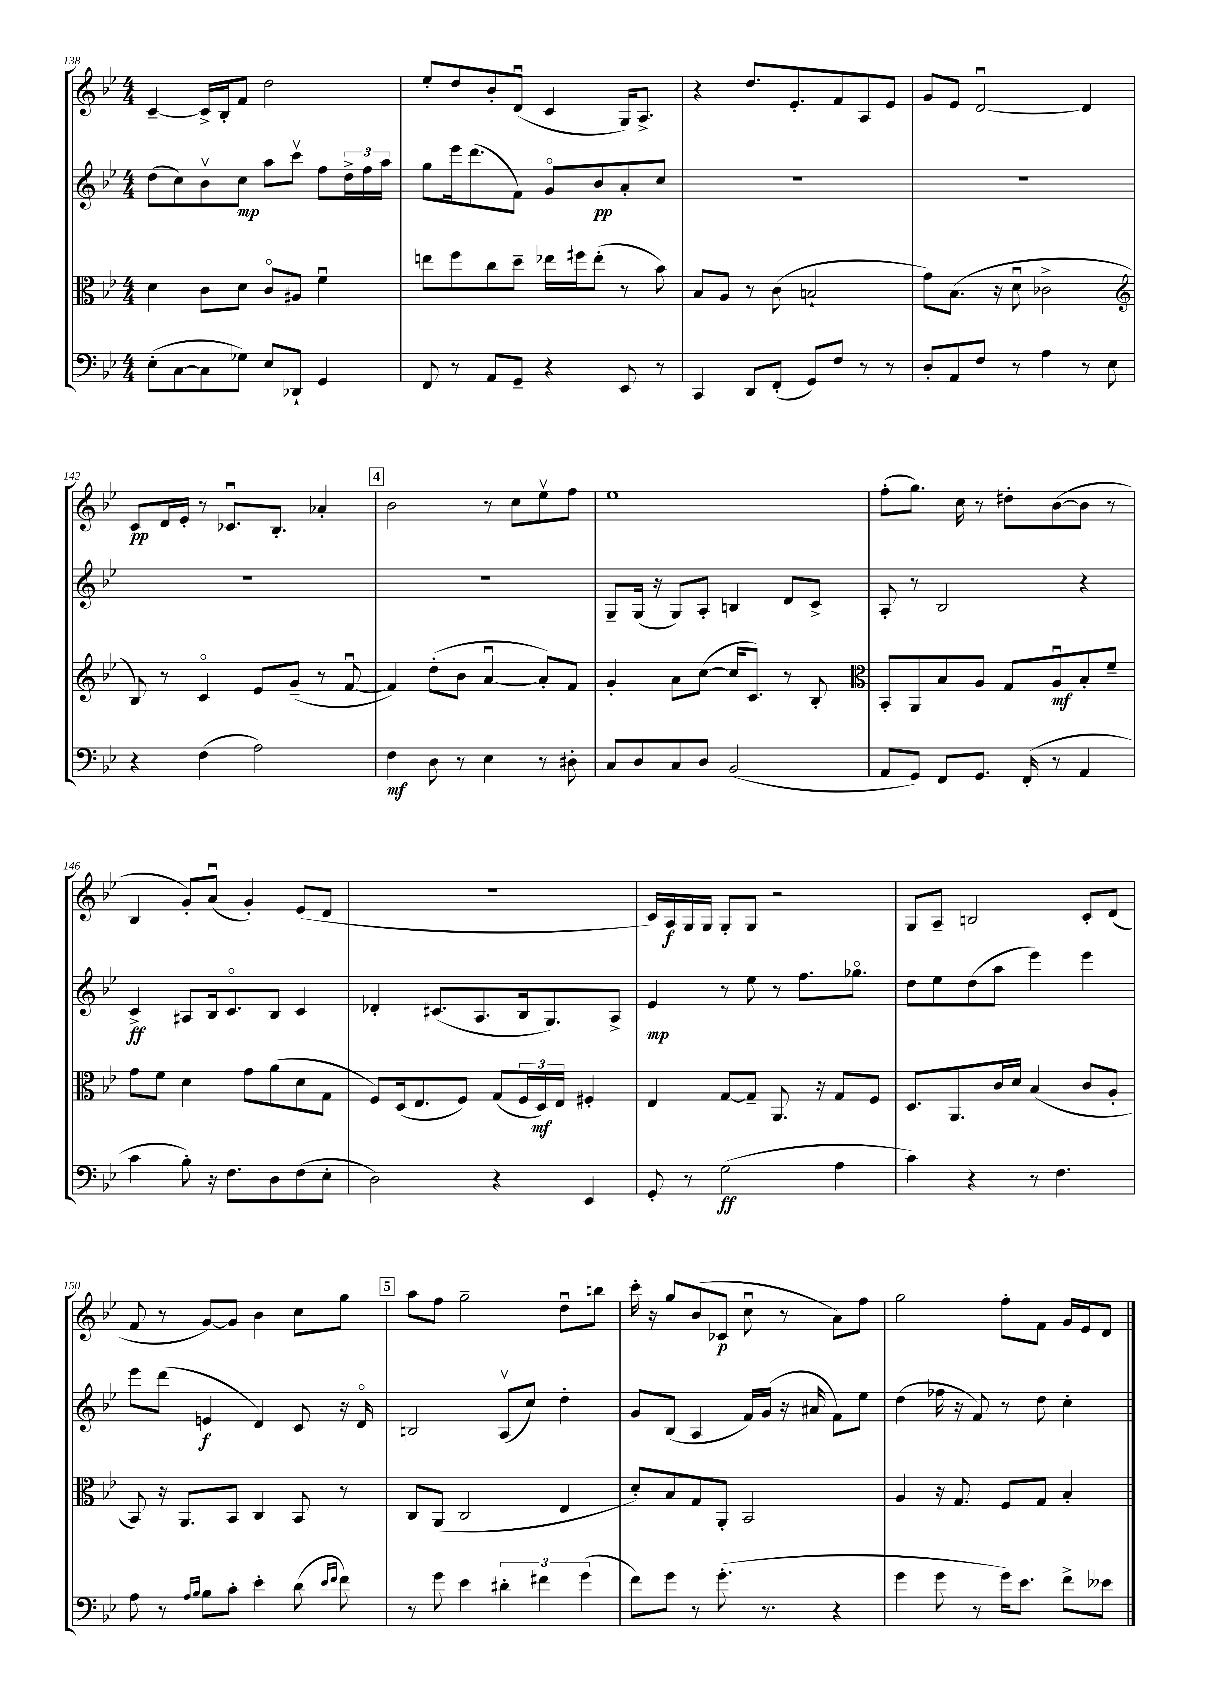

**kern	**kern	**kern	**kern
*staff4	*staff3	*staff2	*staff1
*clefF4	*clefC3	*clefG2	*clefG2
*k[b-e-]	*k[b-e-]	*k[b-e-]	*k[b-e-]
*M4/4	*M4/4	*M4/4	*M4/4
(8E-'\L	4d\	(8dd\L	[4c~/
[8C\	.	8cc\)	.
8C\]	8c\L	8b-v\	16c^/]LL
.	.	.	16B-'/J
8G-\J)	8d\J	8cc\J	8f/J
8E-/L	8co/L	8aa\L	2dd\
8DD-`/J	8A#/J	8cccv\J	.
4GG/	4fu\	8ff\L	.
.	.	24dd^\L	.
.	.	24ff\	.
.	.	24aa\JJ	.
=	=	=	=
8FF/	8ee\L	8gg\L	8ee-'/L
8r	8ff\	16eee-\k	8dd/
.	.	(8.ddd\	.
8AA/L	8cc\	.	8b-'/
8GG~/J	8dd~\J	8f\J)	(8du/J
4r	16ee-\LL	8go/L	4c/
.	16ff#\J	.	.
.	(8ee-'\J	8b-/	.
8EE-/	8r	8a'/	16G/LK)
.	.	.	8.A^/J
8r	8b-\)	8cc/J	.
=	=	=	=
4CC/	8B-/L	1r	4r
.	8A/J	.	.
8DD/L	8r	.	8.dd/L
(8FF'/J	(8c\	.	.
.	.	.	8.e-'/
8GG/L)	2B`/	.	.
8F/J	.	.	8f/
8r	.	.	8A/
8r	.	.	8e-/J
=	=	=	=
8D'/L	8g\L)	1r	8g/L
8AA/	(8.B-\J	.	8e-/J
8F/J	.	.	[2du/
.	16r	.	.
8r	8du\	.	.
4A\	2c-^\	.	.
8r	.	.	4d/]
8E-\	.	.	.
=	=	=	=
*	*clefG2	*	*
4r	8B-/)	1r	8c/L
.	8r	.	16d/L
.	.	.	16e-'/JJ
(4F\	4co/	.	8r
.	.	.	8.c-u/L
2A\)	8e-/L	.	.
.	.	.	8.B-'/J
.	(8g~/J	.	.
.	8r	.	4a-'/
.	[8fu/	.	.
=	=	=	=
4F\	4f/])	1r	2b-\
8D\	(8dd'\L	.	.
8r	8b-\J	.	.
4E-\	[4au/	.	8r
.	.	.	8cc\L
8r	8a'/]L)	.	8ee-v\
8D#'\	8f/J	.	8ff\J
=	=	=	=
8C/L	4g'/	8G~/L	1ee-
8D/	.	(16G/Jk	.
.	.	16r	.
8C/	8a\L	8G/L)	.
8D/J	([8cc\J	8A'/J	.
(2BB-/	16cc/]LK	4B/	.
.	8.c/J)	.	.
.	8r	8d/L	.
.	8B-'/	8c^/J	.
=	=	=	=
*	*clefC3	*	*
8AA/L	8BB-'/L	8A'/	(8ff'\L
8GG/J)	8AA/	8r	8.gg\J)
8FF/L	8B-/	2B-/	.
.	.	.	16cc\
8.GG/J	8A/J	.	8r
.	8G/L	.	8dd#'\L
(16FF'/	.	.	.
8r	8Au/	.	([8b-\
4AA/	8B-'/	4r	8b-\]J
.	8f~/J	.	8r
=	=	=	=
4c\	8g\L	4c^/	4B-/
.	8f\J	.	.
8B-'\)	4d\	8A#/L	8g'/L)
16r	.	16B-/k	(8au/J
8.F\L	.	8.co/	.
.	8g\L	.	4g'/)
8D\	(8a\	8B-/J	.
(8F\	8d\	4c/	(8e-/L
8E-'\J	8G\J	.	8d/J
=	=	=	=
2D\)	8F/L)	4d-'/	1r
.	(16D/k	.	.
.	8.E-/	.	.
.	.	(8.c#/L	.
.	8F/J)	.	.
.	.	8.A/	.
4r	(8G/L	.	.
.	24F/L	16B-/k	.
.	24D/)	.	.
.	.	8.G/)	.
.	24E-/JJ	.	.
4EE-/	4F#'/	.	.
.	.	8A^/J	.
=	=	=	=
8GG'/	4E-/	4e-/	16c/LL)
.	.	.	16A/
8r	.	.	16G/
.	.	.	16G/JJ
(2G\	[8G/L	8r	8G'/L
.	8G~/]J	8ee-\	8G/J
.	8.AA/	8r	2r
.	.	8.ff\L	.
.	16r	.	.
4A\	8G/L	.	.
.	.	8.gg-o\J	.
.	8F/J	.	.
=	=	=	=
4c\)	8.D/L	8dd\L	8G/L
.	.	8ee-\	8A~/J
.	8.AA/	.	.
4r	.	(8dd\	2B/
.	16c/L	8aa\J	.
.	16d/JJ	.	.
8r	(4B-/	4eee-\)	.
4.F\	.	.	.
.	8c/L	4eee-\	8c'/L
.	8A'/J	.	(8d/J
=	=	=	=
8A\	8BB-/)	8eee-\L	8f/
8r	16r	(8ddd\J	8r
.	8.AA/L	.	.
16qqA/LL	.	.	.
16qqB-/JJ	.	.	.
8B-\L	.	4e/	[8g/L)
8c'\J	8BB-/J	.	8g/]J
4e-'\	4C/	4d/)	4b-\
(8d\	8BB-/	8c/	8cc\L
16qqe-/LL	.	.	.
16qqf/JJ	.	.	.
8f\)	8r	16r	8gg\J
.	.	16do/	.
=	=	=	=
8r	8C/L	2B/	8aa\L
8g\	(8AA/J	.	8ff\J
4e-\	2C/	.	2gg~\
6d#'\	.	(8Av/L	.
.	.	8cc/J)	.
6f#\	.	.	.
.	4E-/	4dd'\	8ddu\L
(6g\	.	.	.
.	.	.	8bb\J
=	=	=	=
8f\L)	8d'/L)	8g/L	16ccc'\
.	.	.	16r
8g\J	8B-/	(8B-/J	8gg/L
8r	8G/	4A/	(8b-/
(8.g'\	8AA'/J	.	8c-/J
.	2BB-/	16f/LL)	8ccu\
8.r	.	(16g/JJ	.
.	.	16r	8r
.	.	16a#/	.
4r	.	8f\L)	8a\L)
.	.	8ee-\J	8ff\J
=	=	=	=
4g\	4A/	(4dd\	2gg\
8g\	16r	16ff-\	.
.	8.G/	16r	.
8r	.	8f/)	.
16g\LK)	8F/L	8r	8ff'\L
8.e-\J	.	.	.
.	8G/J	8dd\	8f\J
8f^\L	4B-'/	4cc'\	16g/LL
.	.	.	16e-/J
8e--\J	.	.	8d/J
==	==	==	==
*-	*-	*-	*-
